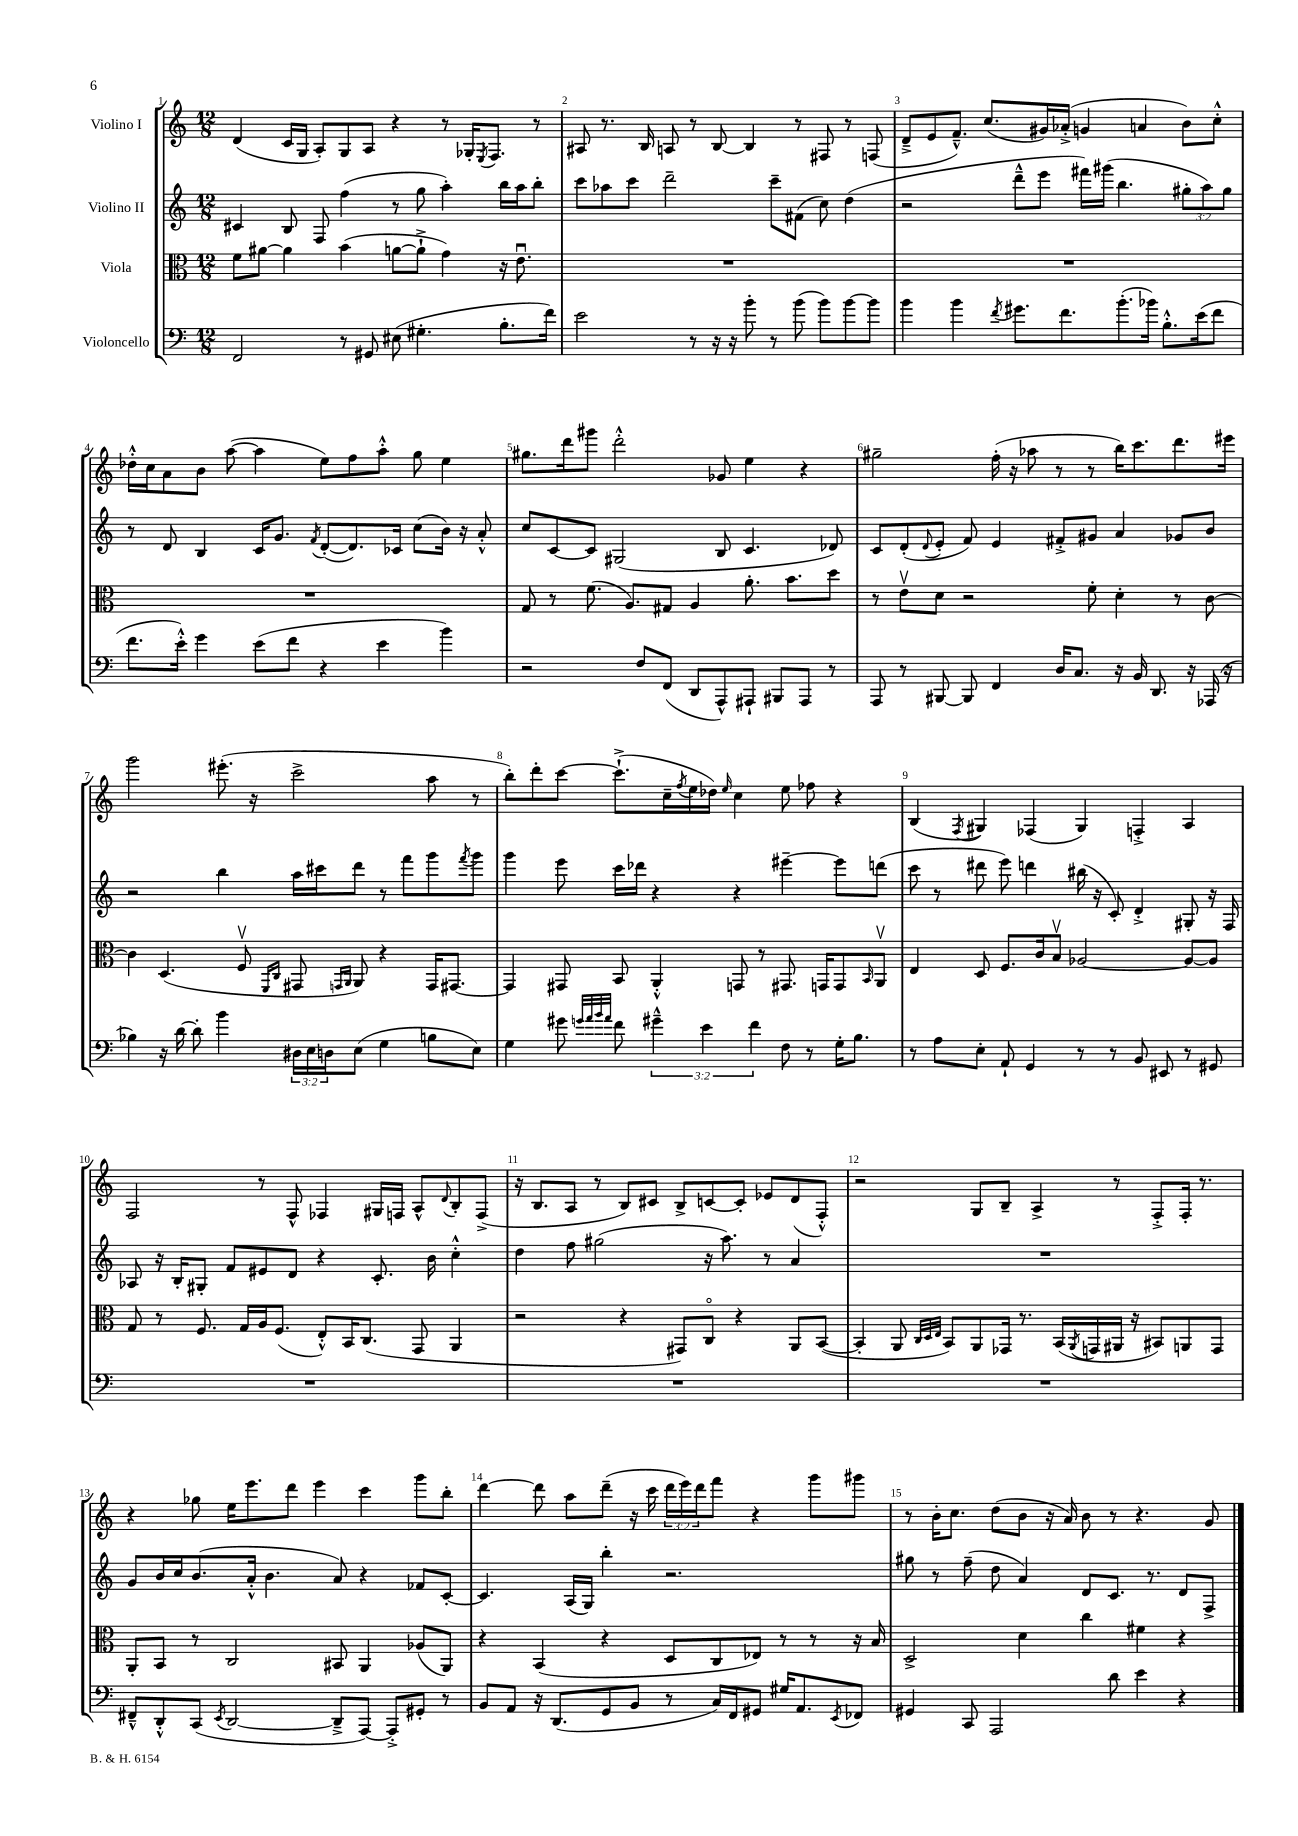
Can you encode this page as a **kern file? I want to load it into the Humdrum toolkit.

**kern	**kern	**kern	**kern
*staff4	*staff3	*staff2	*staff1
*clefF4	*clefC3	*clefG2	*clefG2
*k[]	*k[]	*k[]	*k[]
*M12/8	*M12/8	*M12/8	*M12/8
2FF/	8f\L	4c#/	(4d/
.	[8a#\J	.	.
.	4a#\]	8B/	16c/LL
.	.	.	16G/JJ
.	.	8F/	8A'/L)
8r	(4b\	(4ff\	8G/
8GG#/	.	.	8A/J
(8E#\	[8a\L	8r	4r
4.G#'\	8a`^\]J	8gg\	.
.	4g\)	4aa'\)	8r
.	.	.	16G-'/LK
.	.	.	8qE/
.	.	.	8.F/J
8.B'\L	16r	16bb\LL	.
.	8.eu\	16aa\J	.
.	.	8bb'\J	8r
16f\Jk)	.	.	.
=	=	=	=
2e\	1.r	8ccc\L	8A#/
.	.	8aa-\	8.r
.	.	8ccc\J	.
.	.	.	16B/
.	.	2ddd~\	8A/
8r	.	.	8r
16r	.	.	[8B/
16r	.	.	.
8b'\	.	.	4B/]
8r	.	8ccc~\L	.
(8b\	.	(8f#\J	8r
8b\L)	.	8cc\)	8F#/
[8b\	.	(4dd\	8r
8b\]J	.	.	(8F/
=	=	=	=
4b\	1.r	2r	8d~^/L
.	.	.	8e/
4b\	.	.	8.f~^^/J)
.	.	.	(8.cc/L
8qf/	.	.	.
8.g#\L	.	8ddd~^^\L	.
.	.	8eee\J	16g#/L)
8.f\	.	.	(16a-'^/JJ
.	.	16fff#\LL)	4g/
.	.	(16ggg#\JJ	.
(8.b'\	.	4.bb\	.
.	.	.	4a/
16b-\Jk)	.	.	.
8.B'^^\L	.	.	.
.	.	12gg#'\L	8b\L)
(16e\k	.	.	.
.	.	12aa\)	.
8f\J	.	.	8cc'^^\J
.	.	12gg#\J	.
=	=	=	=
8.f\L	1.r	8r	16dd-'^^\LL
.	.	.	16cc\J
.	.	8d/	8a\
16e'^^\Jk)	.	.	.
4g\	.	4B/	8b\J
.	.	.	([8aa\
(8e\L	.	16c/LK	4aa\]
.	.	8.g/J	.
8f\J	.	.	.
.	.	8qf/	.
4r	.	([8d'/L	8ee\L)
.	.	8.d/])	8ff\
4e\	.	.	8aa'^^\J
.	.	16c-/Jk	.
.	.	(8cc\L	8gg\
4b\)	.	16b\Jk)	4ee\
.	.	16r	.
.	.	8a'^^/	.
=	=	=	=
2r	8G/	8cc/L	8.gg#\L
.	8r	[8c/	.
.	.	.	16ddd\k
.	(8.f\	8c/]J	8ggg#\J
.	.	(2G#/	2ddd'^^\
.	8.A/L)	.	.
8F/L	.	.	.
(8FF/J	8G#/J	.	.
8DD/L	4A/	.	.
8AAA^^/)	.	8B/	8g-/
8AAA#`/J	8.a'\	4.c/	4ee\
8BBB#/L	.	.	.
.	8.b\L	.	.
8AAA#/J	.	.	4r
8r	8dd\J	8d-/)	.
=	=	=	=
8AAA/	8r	8c/L	2gg#~\
8r	8ev\L	(8d'/	.
.	.	8qqd/	.
[8BBB#/	8d\J	8e'/J	.
8BBB#/]	2r	8f/)	.
4FF/	.	4e/	(16ff'\
.	.	.	16r
.	.	.	8aa-\
16D/LK	.	8f#'^/L	8r
8.C/J	.	.	.
.	8f'\	8g#/J	8r
16r	4d'\	4a/	16bb\LK)
16BB/	.	.	8.ccc\
8.DD/	.	.	.
.	8r	8g-/L	8.ddd\
16r	.	.	.
(16AAA-/	[8c\	8b/J	.
16r	.	.	16eee#\Jk
=	=	=	=
4B-\)	4c\]	2r	2ggg\
16r	(4.D/	.	.
[16d\	.	.	.
8d'\]	.	.	.
4b\	.	4bb\	(8.eee#'\
.	8Fv/	.	.
.	.	.	16r
.	16qqFF/LL	.	.
.	16qqC/JJ	.	.
24D#\LL	8GG#/	16aa\LL	2ccc^\
24E\	.	.	.
.	.	16ccc#\J	.
24D\J	.	.	.
.	16qqGG/LL	.	.
.	16qqAA/JJ	.	.
(8E\J	8AA/)	8ddd\J	.
4G\	4r	8r	.
.	.	8fff\L	.
8B\L	16GG/LK	8ggg\	8aa\
.	[8.GG#/J	.	.
.	.	8qfff/	.
8E\J)	.	8ggg\J	8r
=	=	=	=
4G\	4GG#/]	4ggg\	8bb'\L)
.	.	.	8ddd'\
8g#\	8GG#/	8eee\	[8ccc\J
32qqg/LLL	.	.	.
32qqa/	.	.	.
32qqb/	.	.	.
32qqa/JJJ	.	.	.
8f\	8BB/	16ccc\LL	(8.ccc`^\]L
.	.	16ddd-\JJ	.
6g#~^^\	4AA'^^/	4r	.
.	.	.	16cc~\L
.	.	.	8qff/
.	.	.	16ee\
6e\	.	.	.
.	.	.	16dd-\JJ)
.	.	.	16qqee/
.	8GG/	4r	4cc\
6f\	.	.	.
.	8r	.	.
8F\	8.GG#/	[4eee#~\	8ee\
8r	.	.	8ff-\
.	16GG/LK	.	.
16G'\LK	8GG/	8eee#\]L	4r
8.B\J	.	.	.
.	16qqBB/	.	.
.	8AAv/J	(8ddd\J	.
=	=	=	=
8r	4E/	8ccc\	(4B/
8A\L	.	8r	.
.	.	.	8qF/
8E'\J	8D/	8ddd#\	4G#/)
8AA`/	8.F/L	8eee\)	.
4GG/	.	4ddd\	(4F-/
.	16c/k	.	.
.	8Bv/J	.	.
8r	[2A-/	(16bb#\	4G#/)
.	.	16r	.
8r	.	8c'/)	.
8BB/	.	4d'^/	4F'^/
8EE#/	.	.	.
8r	8A-/_L	8G#'/	4A/
8GG#/	8A-/]J	16r	.
.	.	16F/	.
=	=	=	=
1.r	8G/	8A-/	2F/
.	8r	16r	.
.	.	16B'/LK	.
.	8.F/	8G#'/J	.
.	.	8f/L	.
.	16G/LL	.	.
.	16A/J	8e#/	8r
.	(8.F/J	.	.
.	.	8d/J	8F^^/
.	8E'^^/L)	4r	4F-/
.	16BB/K	.	.
.	(8.C/J	.	.
.	.	8.c'/	16G#/LL
.	.	.	16F/JJ
.	8GG/	.	8A^^/L
.	.	16b\	.
.	.	.	8qqd/
.	4AA/	4cc'^^\	8B'/
.	.	.	(8F^/J
=	=	=	=
1.r	2r	4dd\	16r
.	.	.	8.B/L
.	.	8ff\	8A/J
.	.	(2gg#\	8r
.	4r	.	8B/L)
.	.	.	8c#/J
.	8GG#/L)	.	8B^/L
.	8Co/J	16r	[8c/
.	.	8.aa\)	.
.	4r	.	8c'/]J
.	.	8r	8e-/L
.	8AA/L	4a/	(8d/
.	([8BB/J	.	8F'^^/J)
=	=	=	=
1.r	4BB'/]	1.r	2r
.	8AA/	.	.
.	32qqC/LLL	.	.
.	32qqD/	.	.
.	32qqE/JJJ	.	.
.	8BB/L)	.	.
.	8AA/	.	8G/L
.	16GG-/Jk	.	8B~/J
.	8.r	.	.
.	.	.	4A^/
.	(16BB/LL	.	.
.	8qAA/	.	.
.	16GG/	.	.
.	16AA#/JJ	.	8r
.	16r	.	.
.	8BB#/L)	.	8F'^/L
.	8AA/	.	16F'/Jk
.	.	.	8.r
.	8GG/J	.	.
=	=	=	=
8FF#~^^/L	8AA'/L	8g/L	4r
8DD'^^/	8BB/J	16b/L	.
.	.	16cc/J	.
(8CC/J	8r	(8.b/	8gg-\
8qEE/	.	.	.
[2DD/	2C/	.	16ee\LK
.	.	16a'^^/Jk	8.eee\
.	.	4.b\	.
.	.	.	8ddd\J
.	.	.	4eee\
8DD~^/]L	8BB#/	8a/)	.
[8AAA/J)	4AA/	4r	4ccc\
8AAA'^/]L	.	.	.
8GG#'/J	(8A-/L	8f-/L	8ggg\L
8r	8AA/J)	[8c'/J	8bb'\J
=	=	=	=
8BB/L	4r	4.c/]	[4ddd\
8AA/J	.	.	.
16r	(4BB/	.	8ddd\]
(8.DD/L	.	.	.
.	.	(16A/LL	8aa\L
.	.	16G/JJ)	.
8GG/	4r	4bb'\	(8ddd~\J
8BB/J	.	.	16r
.	.	.	16ccc\
8r	8D/L	2.r	24ddd\LL
.	.	.	24eee\)
.	.	.	24ddd\J
16C/LL)	8C/	.	8fff\J
16FF/J	.	.	.
8GG#/J	8E-/J)	.	4r
16G#/LK	8r	.	.
8.AA/	.	.	.
.	8r	.	8ggg\L
8qEE/	.	.	.
8FF-/J	16r	.	8ggg#\J
.	16B/	.	.
=	=	=	=
4GG#/	2D^/	8gg#\	8r
.	.	8r	16b'\LK
.	.	.	8.cc\J
8CC/	.	(8ff~\	.
2AAA/	.	8dd\	(8dd\L
.	4d\	4a/)	8b\J
.	.	.	16r
.	.	.	16a/)
.	4cc\	8d/L	8b\
8d\	.	8.c/J	8r
4e\	4f#\	.	4.r
.	.	8.r	.
4r	4r	8d/L	.
.	.	8F^/J	8g/
==	==	==	==
*-	*-	*-	*-
